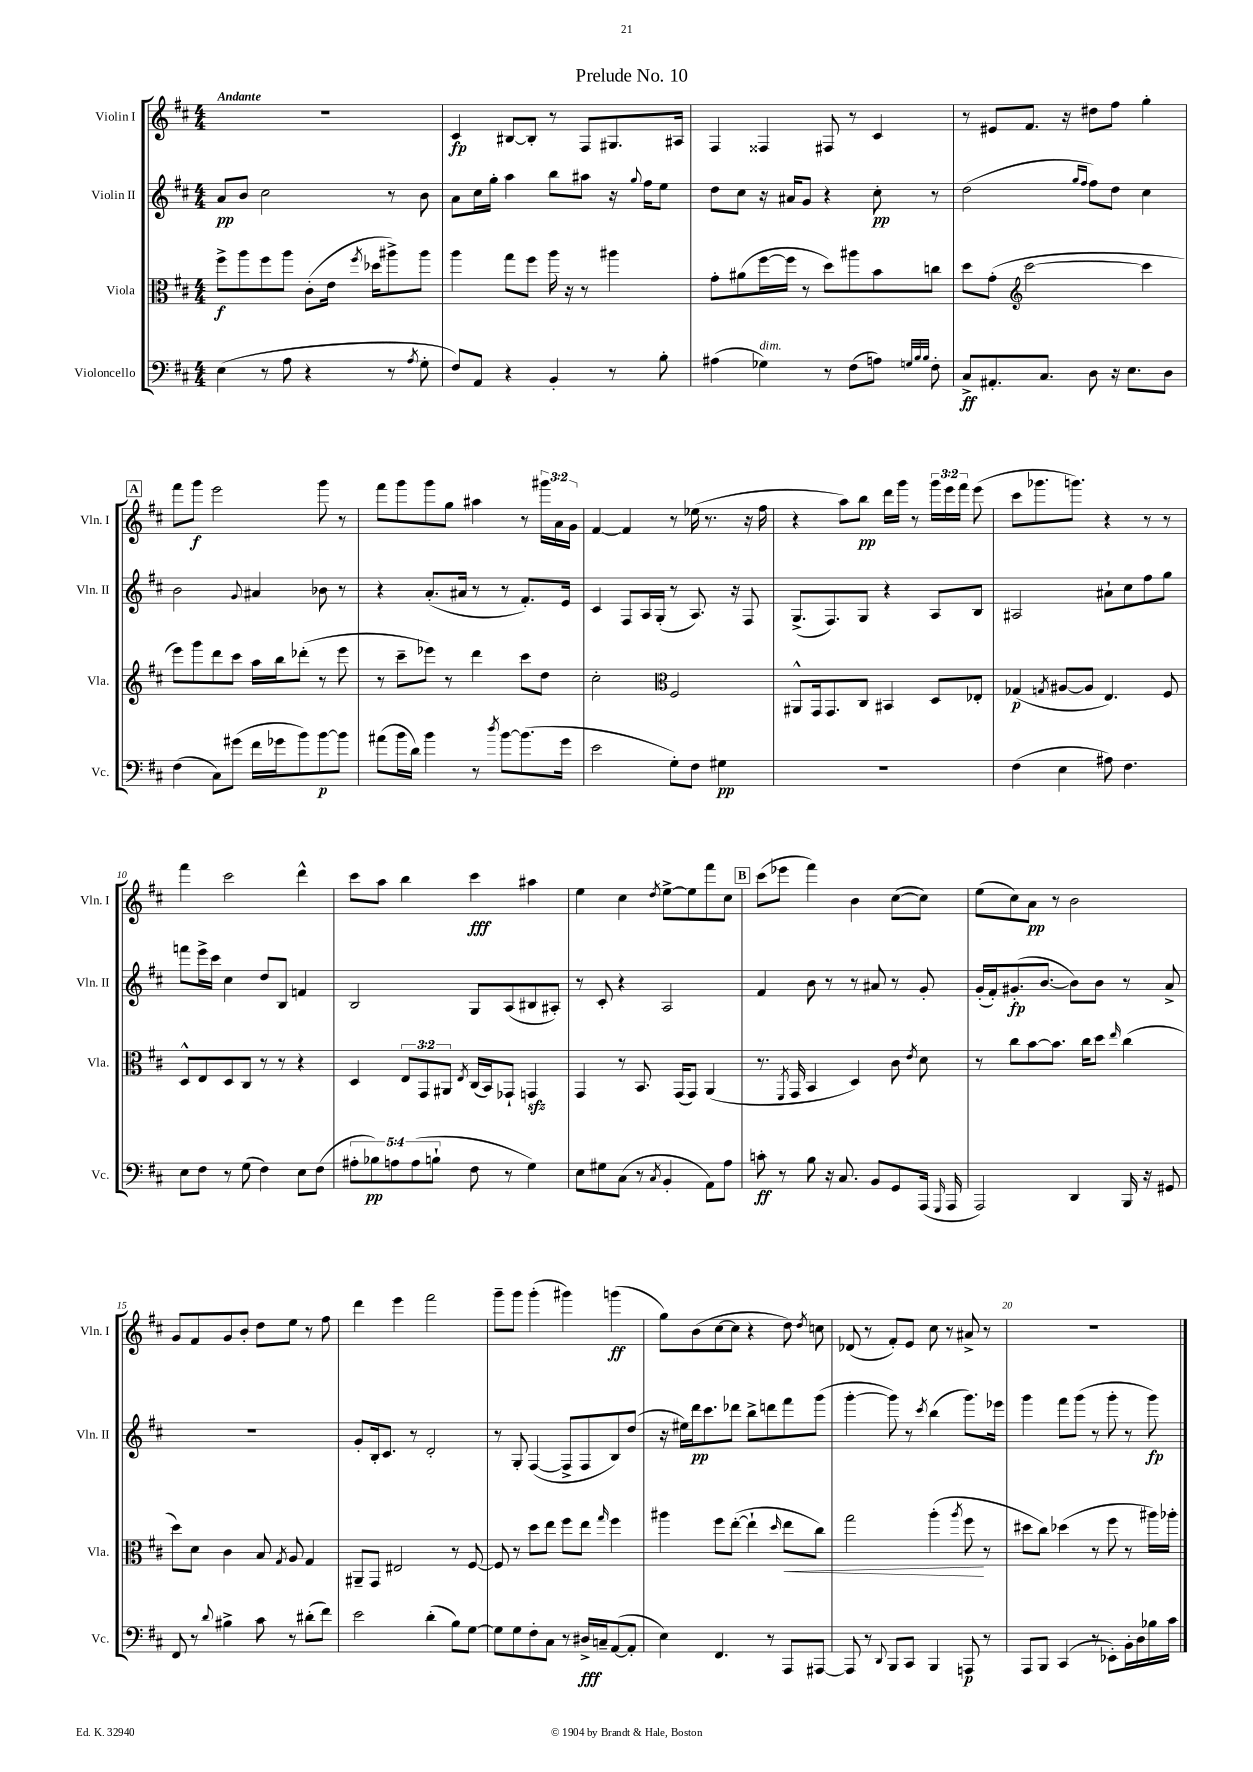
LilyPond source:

\header { title = "Prelude No. 10" }
<<
\new StaffGroup <<
\new Staff = "s0" \with { instrumentName = "Violin I" shortInstrumentName = "Vln. I" } {
    \clef treble \key d \major \numericTimeSignature \time 4/4 \override Staff.TupletNumber.text = #tuplet-number::calc-fraction-text \tempo "Andante"
    \autoBeamOff R1 |
    cis'4\fp bis8[~ bis8]-. r8 fis8[ gis8. ais16] |
    fis4 fisis4 fis8 r8 cis'4 |
    r8 eis'8[ fis'8.] r16 dis''8[ fis''8] g''4-. |
    \mark \markup { \box "A" } fis'''8[ g'''8]\f e'''2 g'''8 r8 |
    fis'''8[ g'''8 g'''8 g''8] ais''4 r8 \tuplet 3/2 { gis'''16[ a'16 g'16] } |
    fis'4~ fis'4 r8 ees''16( r8. r16 fis''16 |
    r4 a''8[) b''8]\pp d'''16[ g'''16] r8 \tuplet 3/2 { g'''16[ e'''16 fis'''16] } e'''8( |
    cis'''8[ ges'''8. g'''8.]) r4 r8 r8 |
    fis'''4 cis'''2 d'''4-^ |
    cis'''8[ a''8] b''4 cis'''4\fff ais''4 |
    e''4 cis''4 \acciaccatura { d''8 } e''8[~-> e''8 fis'''8 cis''8] |
    \mark \markup { \box "B" } cis'''8[( ees'''8] fis'''4) b'4 cis''8[~( cis''8]) |
    e''8[( cis''8) a'8]\pp r8 b'2 |
    g'8[ fis'8 g'8 b'8]-. d''8[ e''8] r8 fis''8 |
    d'''4 e'''4 fis'''2 |
    g'''8[-- g'''8] g'''4-.( gis'''4) g'''4\ff( |
    g''8[) b'8( cis''8~ cis''8] r4 d''8) \acciaccatura { d''8 } c''8 |
    des'8( r8 fis'8[-.) e'8] cis''8 r8 ais'8-> r8 |
    R1 \bar "|." |
}
\new Staff = "s1" \with { instrumentName = "Violin II" shortInstrumentName = "Vln. II" } {
    \clef treble \key d \major \numericTimeSignature \time 4/4
    \autoBeamOff a'8[\pp b'8] cis''2 r8 b'8 |
    a'8[ cis''16 g''16]-. a''4 b''8[ ais''8] r16 \appoggiatura { g''8 } fis''16[ e''8] |
    d''8[ cis''8] r16 ais'16[ g'8] r4 cis''8-.\pp r8 |
    d''2( \grace { g''16[ fis''16] } fis''8[) d''8] cis''4 |
    \mark \markup { \box "A" } b'2 \appoggiatura { g'8 } ais'4 bes'8 r8 |
    r4 a'8.[-.( ais'16] r8 r8 fis'8.[-.) e'16] |
    cis'4 fis8[ a16 g16]-.( r8 a8.) r16 fis8 |
    g8.[->( fis8.) g8] r4 a8[ b8] |
    ais2 ais'8[-! cis''8 fis''8 g''8] |
    f'''8[ e'''16-> cis'''16] cis''4 d''8[ b8] f'4 |
    b2 g8[ a8( bis8 ais8]-.) |
    r8 cis'8-. r4 a2 |
    \mark \markup { \box "B" } fis'4 b'8 r8 r8 ais'8 r8 g'8-. |
    g'16[-.( fis'16-.) gis'8.-.\fp( b'8.]~ b'8[) b'8] r8 a'8-> |
    R1 |
    g'8[-. b16-. cis'8.] r8 d'2-. |
    r8 g8-. fis4~( fis8[-> fis8 b8) d''8]( |
    r16 eis''16[) d'''16\pp cis'''8. des'''8] b''8[-> d'''8 fis'''8 g'''8]( |
    g'''4~-. g'''8) r8 \acciaccatura { cis'''8 } b''4( g'''8.[) ees'''16] |
    g'''4 fis'''8[ g'''8]( r8 g'''8-. r8 g'''8\fp) \bar "|." |
}
\new Staff = "s2" \with { instrumentName = "Viola" shortInstrumentName = "Vla." } {
    \clef alto \key d \major \numericTimeSignature \time 4/4 \override Staff.TupletNumber.text = #tuplet-number::calc-fraction-text
    \autoBeamOff fis''8[->\f a''8 fis''8 a''8] cis'8[-.( e'16] \acciaccatura { fis''8 } des''16[ ais''8->) ais''8] |
    a''4 g''8[ fis''8] a''16 r16 r8 ais''4 |
    g'8[-. ais'8( fis''16~ fis''16] r8 d''8[) ais''8 b'8 c''8] |
    d''8[ g'8]-.( \clef treble cis'''2~ cis'''4 |
    \mark \markup { \box "A" } e'''8[) g'''8 d'''8 cis'''8] a''16[ b''16 des'''8]-.( r8 e'''8 |
    r8 cis'''8[-- ees'''8]) r8 d'''4 cis'''8[ d''8] |
    cis''2-. \clef alto fis2 |
    ais,8[-^ g,16 g,8. cis8] bis,4 d8[ ees8]-. |
    ges4\p( \acciaccatura { g8 } ais8[~ ais8] e4.) fis8 |
    d8[-^ e8 d8 cis8] r8 r8 r4 |
    d4 \tuplet 3/2 { e8[ g,8 ais,8] } \acciaccatura { e8 } cis16[( b,16) ges,8]-! g,4\sfz |
    g,4 r8 b,8. g,16[( g,8]) a,4( |
    \mark \markup { \box "B" } r8. \acciaccatura { fis,8 } g,16 b,4 d4) cis'8 \acciaccatura { e'8 } d'8 |
    r8 cis''8[ b'8~ b'8.] cis''16[ d''8] \grace { e''16 } cis''4( |
    d''8[) d'8] cis'4 b8 \acciaccatura { g8 } a8 g4 |
    ais,8[-- g,8] eis2 r8 fis8~ |
    fis8 r8 d''8[ e''8] fis''8[ e''8] \grace { g''16 } fis''4 |
    ais''4 fis''8[ e''8]~-.( e''4-! \grace { d''16 } e''8[\< cis''8]) |
    g''2 a''4-.( \acciaccatura { a''8 } fis''8\! r8 |
    dis''8[ cis''8]) des''4( r8 fis''8 r8 ais''16[) aes''16]-. \bar "|." |
}
\new Staff = "s3" \with { instrumentName = "Violoncello" shortInstrumentName = "Vc." } {
    \clef bass \key d \major \numericTimeSignature \time 4/4 \override Staff.TupletNumber.text = #tuplet-number::calc-fraction-text
    \autoBeamOff e4( r8 a8 r4 r8 \acciaccatura { a8 } g8-. |
    fis8[) a,8] r4 b,4-. r8 b8-. |
    ais4( ges4^\markup { \italic "dim." }) r8 fis8[( a8]) \grace { g32[ b32 b32] } fis8-. |
    cis8[->\ff ais,8.-. cis8.] d8 r16 e8.[ d8] |
    \mark \markup { \box "A" } fis4( cis8[) gis'8]( fis'16[ ges'16 b'8) b'8~\p b'8] |
    ais'8[( b'16 d'16]) b'4 r8 \acciaccatura { d''8 } b'8[~ b'8.( g'16] |
    e'2 g8[-.) fis8] gis4\pp |
    R1 |
    fis4( e4 ais8) fis4. |
    e8[ fis8] r8 g8( fis4) e8[ fis8]( |
    \tuplet 5/4 { ais8[-. bes8\pp) a8 a8( b8]-! } fis8 r8 g4) |
    e8[ gis8 cis8]( r8 \acciaccatura { cis8 } b,4-. a,8[) a8] |
    \mark \markup { \box "B" } c'8-.\ff r8 b8 r16 cis8. b,8[ g,8 a,,16]( \grace { g,,16 } a,,16 |
    a,,2) d,4 b,,16 r16 gis,8 |
    fis,8 r8 \appoggiatura { d'8 } bis4-> cis'8 r8 dis'8[-.( fis'8]) |
    e'2 d'4-.( b8[) g8]~ |
    g8[ g8 fis8-. cis8] r8 dis16[->\fff c16-- a,8~( a,8]-. |
    e4) fis,4. r8 a,,8[ ais,,8]~ |
    ais,,8 r8 \appoggiatura { d,8 } b,,8[ cis,8] b,,4 a,,8\p r8 |
    a,,8[ b,,8] cis,4( r8 ees,8[-.) b,16-. d16 bes16 cis'16] \bar "|." |
}
>>
>>
\layout { \context { \Score \override BarNumber.break-visibility = ##(#f #t #t) barNumberVisibility = #(every-nth-bar-number-visible 5) } }
